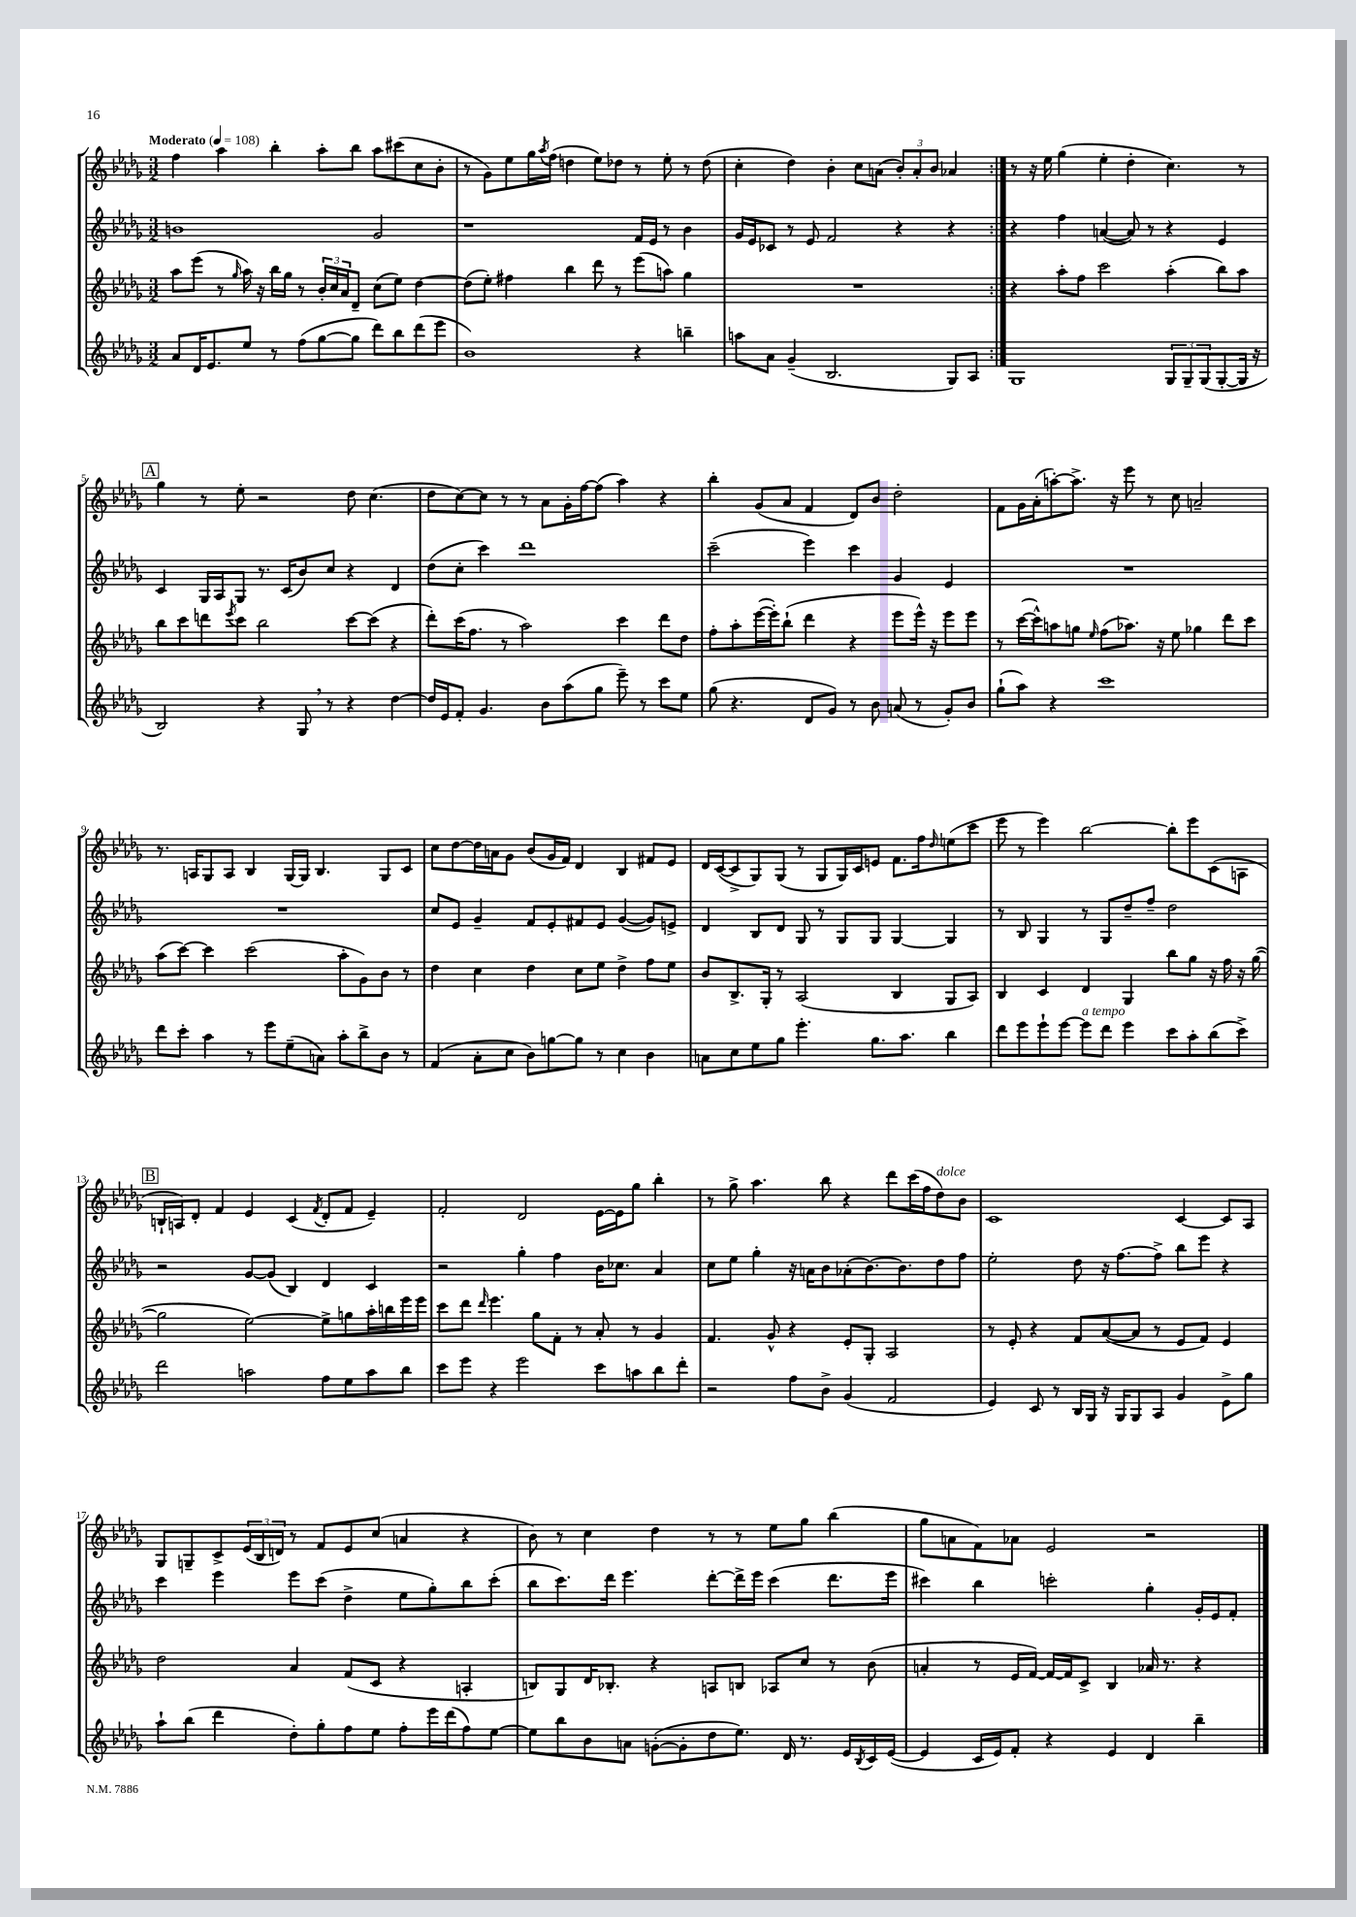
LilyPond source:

<<
\new StaffGroup <<
\new Staff = "s0" {
    \clef treble \key des \major \numericTimeSignature \time 3/2 \tempo "Moderato" 4 = 108
    \repeat volta 2 { f''4 aes''4 bes''4-. aes''8-. bes''8 aes''8 cis'''8( c''8 bes'8-. |
    r8 ges'8) ees''8 ges''16 \acciaccatura { aes''8 } f''16( d''4 ees''8) des''8 r8 ees''8-. r8 des''8( |
    c''4-. des''4) bes'4-. c''8 a'8( \tuplet 3/2 { bes'8-.) a'8-. bes'8 } aes'4 | }
    r8 r16 ees''16 ges''4( ees''4-. des''4-. c''4.) r8 |
    \mark \markup { \box "A" } ges''4 r8 ees''8-. r2 des''8 c''4.( |
    des''8 c''8~) c''8 r8 r8 aes'8 ges'16-. f''16~ f''8( aes''4) r4 |
    bes''4-. ges'8( aes'8 f'4 des'8) bes'8 des''2-. |
    f'8 ges'16 aes'16-.( a''8~-.) a''8.-> r16 ees'''8 r8 c''8 a'2-- |
    r8. a16 ges8 a8 bes4 ges16~ ges16 bes4. ges8 c'8 |
    c''8 des''8~ des''16 a'16 ges'8 bes'8( ges'16 f'16) des'4 bes4 fis'8 ees'8 |
    des'16 c'16~( c'8-> ges8) ges8( r8 ges8 ges16) c'16 e'8 f'8. f''16 \grace { des''16 } e''8( c'''8 |
    ees'''8 r8 ees'''4) bes''2~ bes''8-. ees'''8 c'8( a8 |
    \mark \markup { \box "B" } b16-! a16) des'8-. f'4 ees'4 c'4( \acciaccatura { f'8 } des'8-. f'8 ees'4--) |
    f'2-. des'2 ees'16~ ees'16 ges''8 bes''4-. |
    r8 ges''8-> aes''4. bes''8 r4 des'''8 c'''16( f''16 des''8^\markup { \italic "dolce" }) bes'8 |
    c'1 c'4~ c'8 aes8 |
    ges8 g8-- c'8-> \tuplet 3/2 { ees'16( bes16 d'16) } r8 f'8 ees'8 c''8( a'4 r4 |
    bes'8) r8 c''4 des''4 r8 r8 ees''8 ges''8 bes''4( |
    ges''8 a'8 f'8) aes'8 ees'2 r2 \bar "|." |
}
\new Staff = "s1" {
    \clef treble \key des \major \numericTimeSignature \time 3/2
    \repeat volta 2 { b'1 ges'2 |
    r1 f'16 ees'16 r8 bes'4 |
    ges'16 ees'16 ces'8 r8 ees'8 f'2 r4 r4 | }
    r4 f''4 a'4~( a'8) r8 r4 ees'4 |
    \mark \markup { \box "A" } c'4 ges16 aes16 ges8 r8. c'16( bes'8) c''8 r4 des'4 |
    des''8( c''8-. c'''4) des'''1 |
    c'''2--( ees'''4) c'''4 ges'4 ees'4 |
    R1. |
    R1. |
    c''8 ees'8 ges'4-- f'8 ees'8-. fis'8 ees'8 ges'4~( ges'8) e'8-> |
    des'4 bes8 des'8 ges8 r8 ges8 ges8 ges4~ ges4 |
    r8 bes8 ges4 r8 ges8 des''8-- f''8-- des''2 |
    \mark \markup { \box "B" } r2 ges'8~ ges'8( bes4) des'4 c'4 |
    r2 ges''4-. f''4 bes'16 ces''8. aes'4 |
    c''8 ees''8 ges''4-. r16 a'16 bes'8 aes'8-.( bes'8.~) bes'8. des''8 f''8 |
    ees''2-. des''8 r16 f''8.~ f''8-> bes''8 ees'''8 r4 |
    c'''4 ees'''4 ees'''8 c'''8( des''4-> ees''8 ges''8-.) bes''8 c'''8-.( |
    bes''8 c'''8.) des'''16 ees'''4. des'''8~-. des'''16-> ees'''16 c'''4( des'''8. ees'''16 |
    cis'''4) bes''4 c'''2-. ges''4-. ges'16-. ees'16 f'8-. \bar "|." |
}
\new Staff = "s2" {
    \clef treble \key des \major \numericTimeSignature \time 3/2
    \repeat volta 2 { aes''8 ees'''8( r8 \grace { ges''16 } aes''16) r16 bes''16 ges''16 r8 \tuplet 3/2 { bes'16-. c''16 aes'16 } des'8-- c''8( ees''8) des''4~ |
    des''8( ees''8-.) fis''4 bes''4 des'''8 r8 ees'''8( a''8) ges''4 |
    R1. | }
    r4 aes''8-. f''8 c'''2 aes''4-.( bes''8) aes''8 |
    \mark \markup { \box "A" } bes''8 c'''8 d'''8 \acciaccatura { ees'''8 } c'''8 bes''2 c'''8~ c'''8( r4 |
    des'''8-.) c'''16( f''8. r8 aes''2) c'''4 des'''8 des''8 |
    f''8-. aes''8-. ees'''16~( ees'''16-.) bes''8-!( des'''4 r4 ees'''8 ees'''16-^) r16 ees'''8 ees'''8 |
    r8 c'''16~( c'''16-^) a''8 g''8 \grace { ees''16 } f''8( aes''8.) r16 ees''8 ges''4 des'''8 c'''8 |
    aes''8( c'''8~) c'''4 c'''2( aes''8-. ges'8) bes'8 r8 |
    des''4 c''4 des''4 c''8 ees''8 des''4-> f''8 ees''8 |
    bes'8 bes8.-> ges16-. r8 aes2( bes4 ges8 aes8) |
    bes4 c'4 des'4 ges4 bes''8 ges''8 r16 f''16 r16 ges''16~( |
    \mark \markup { \box "B" } ges''2 ees''2~) ees''8-> g''8 aes''16-. b''16 ees'''16 ees'''16 |
    c'''8 des'''8 \grace { des'''16 } ees'''4. ges''8 f'8-. r8 aes'8-. r8 ges'4 |
    f'4. ges'8-^ r4 ees'8-. ges8-. aes2 |
    r8 ees'8-. r4 f'8 aes'8~( aes'8 r8 ees'8 f'8) ees'4 |
    des''2 aes'4 f'8( c'8 r4 a4-. |
    b8) ges8 des'16 bes8.-. r4 a8 b8 aes8 c''8 r8 bes'8( |
    a'4-. r8 ees'16 f'16~) f'16~ f'16 c'8-> bes4 aes'16 r8. r4 \bar "|." |
}
\new Staff = "s3" {
    \clef treble \key des \major \numericTimeSignature \time 3/2
    \repeat volta 2 { aes'8 des'16 ees'8. ees''8 r8 f''8( ges''8~ ges''8 des'''8) bes''8 des'''8( ees'''8 |
    bes'1) r4 b''4-- |
    a''8 aes'8 ges'4--( bes2. ges8) aes8 | }
    ges1 \tuplet 3/2 { ges8 ges8-- ges8( } ges8~-. ges16 r16 |
    \mark \markup { \box "A" } bes2) r4 ges8 \breathe r8 r4 des''4~ |
    des''16 ees'16 f'8-. ges'4. bes'8 aes''8( ges''8 ees'''8--) r8 c'''8 ees''8 |
    ges''8( r4. des'8 ges'8) r8 bes'8 a'8( r8 ges'8-.) bes'8 |
    ges''8-!( aes''8) r4 c'''1 |
    des'''8 c'''8-. aes''4 r8 ees'''8 ees''8--( a'8) aes''8-. bes''8-> bes'8 r8 |
    f'4( aes'8-. c''8 bes'8) g''8~ g''8 r8 c''4 bes'4 |
    a'8 c''8 ees''8 ges''8 ees'''4.-. ges''8. aes''8. bes''4 |
    des'''8 ees'''8 ees'''8-! ees'''8~ ees'''8^\markup { \italic "a tempo" } des'''8 ees'''4 c'''8 aes''8-. bes''8( c'''8->) |
    \mark \markup { \box "B" } des'''2 a''2 f''8 ees''8 a''8 bes''8 |
    c'''8 ees'''8 r4 ees'''2 c'''8 a''8 bes''8 des'''8-. |
    r2 f''8 bes'8-> ges'4( f'2 |
    ees'4) c'8 r8 bes16 ges16 r16 ges16 ges8 aes8 ges'4 ees'8-> ges''8 |
    aes''8-! bes''8( des'''4 des''8-.) ges''8-. f''8 ees''8 f''8-. ees'''16 des'''16( f''8) ees''8~ |
    ees''8 bes''8 bes'8 a'8 g'8~-.( g'8-. des''8 ees''8.) des'16 r8. ees'16 \acciaccatura { bes8 } c'16 ees'16~( |
    ees'4 c'16 ees'16) f'8-. r4 ees'4 des'4 bes''4-- \bar "|." |
}
>>
>>
